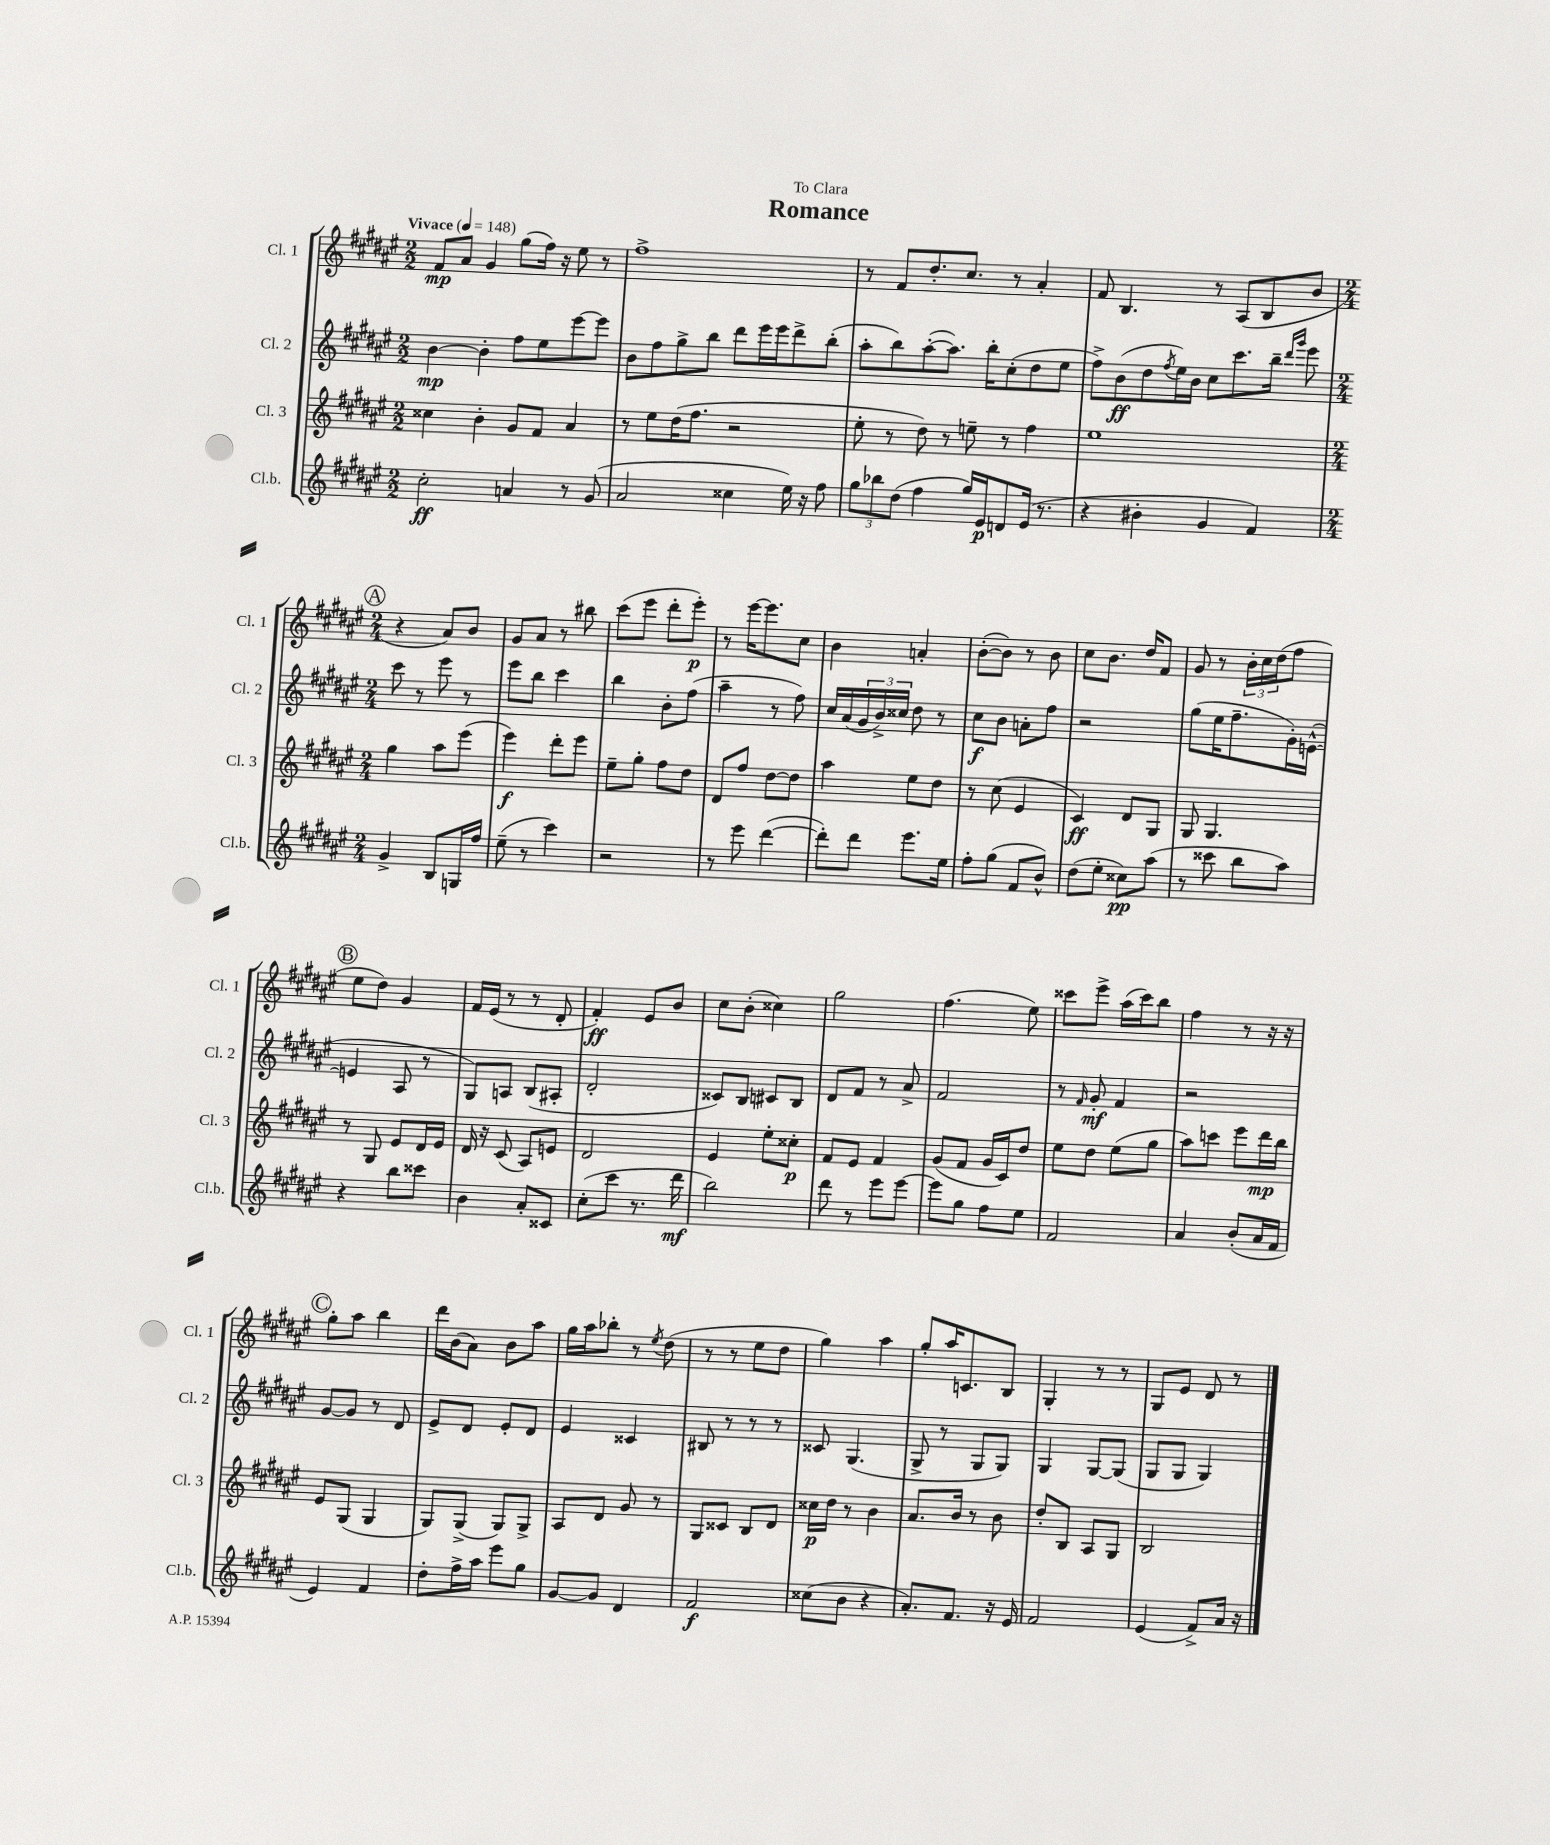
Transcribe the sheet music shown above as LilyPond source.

\header { title = "Romance" dedication = "To Clara" }
<<
\new StaffGroup <<
\new Staff = "s0" \with { instrumentName = "Cl. 1" shortInstrumentName = "Cl. 1" } {
    \clef treble \key fis \major \numericTimeSignature \time 2/2 \tempo "Vivace" 4 = 148
    fis'8\mp ais'8 gis'4 gis''8( fis''16) r16 eis''8 r8 |
    fis''1-> |
    r8 fis'8 dis''8.-. cis''8. r8 ais'4-. |
    fis'8 b4. r8 ais8( b8 b'8 |
    \mark \markup { \circle "A" } \numericTimeSignature \time 2/4 r4 ais'8) b'8 |
    gis'8 ais'8 r8 bis''8 |
    cis'''8( eis'''8 dis'''8-. eis'''8-.\p) |
    r8 eis'''16~ eis'''8. cis''8 |
    b'4 a'4-. |
    b'8~-.( b'8) r8 b'8 |
    cis''8 b'8. dis''16 fis'8 |
    gis'8 r8 \tuplet 3/2 { b'16-. cis''16 dis''16( } fis''8 |
    \mark \markup { \circle "B" } eis''8 dis''8) gis'4 |
    fis'16 eis'16( r8 r8 dis'8-. |
    fis'4-.\ff) eis'8 b'8 |
    cis''8 b'8-.( cisis''4) |
    gis''2 |
    fis''4.( eis''8) |
    cisis'''8 eis'''8-> ais''16( cisis'''16) b''8 |
    fis''4 r8 r16 r16 |
    \mark \markup { \circle "C" } gis''8-. ais''8 b''4 |
    dis'''16 b'16( ais'8) b'8 ais''8 |
    gis''16 ais''16 bes''8-. r8 \acciaccatura { eis''8 } dis''8( |
    r8 r8 eis''8 dis''8 |
    gis''4) ais''4 |
    gis''8-. ais''16 c'8. b8 |
    gis4-. r8 r8 |
    gis8 eis'8 dis'8 r8 \bar "|." |
}
\new Staff = "s1" \with { instrumentName = "Cl. 2" shortInstrumentName = "Cl. 2" } {
    \clef treble \key fis \major \numericTimeSignature \time 2/2
    b'4~\mp b'4-. fis''8 eis''8 eis'''8~ eis'''8 |
    b'8 fis''8 gis''8-> b''8 dis'''8 eis'''16 eis'''16 dis'''8-> b''8-.( |
    ais''8-. b''8) ais''8~-.( ais''8.) b''16-. cis''8-.( dis''8 eis''8 |
    fis''8->) b'8\ff( dis''8 \acciaccatura { fis''8 } eis''16) b'16 cis''8 cis'''8. b''16-- \grace { dis'''16 gis'''16 } eis'''8 |
    \mark \markup { \circle "A" } \numericTimeSignature \time 2/4 cis'''8 r8 eis'''8 r8 |
    eis'''8 b''8 cis'''4 |
    b''4 b'8-. fis''8( |
    ais''4-- r8 fis''8) |
    cis''16 ais'16( \tuplet 3/2 { gis'16 b'16->) cisis''16 } dis''8 r8 |
    cis''8\f b'8 a'8-. fis''8 |
    r2 |
    gis''8( eis''16 fis''8.-- gis'16-.) e'16~-^( |
    \mark \markup { \circle "B" } e'4 ais8 r8 |
    gis8) a8 b8( ais8-. |
    dis'2-. |
    cisis'8) b8 cis'8 b8 |
    dis'8 fis'8 r8 ais'8-> |
    fis'2 |
    r8 \grace { fis'16 } gis'8-.\mf fis'4 |
    r2 |
    \mark \markup { \circle "C" } gis'8~ gis'8 r8 dis'8 |
    eis'8-> dis'8 eis'8-. dis'8 |
    eis'4 cisis'4 |
    bis8 r8 r8 r8 |
    cisis'8 gis4.( |
    gis8-> r8 gis8 gis8) |
    gis4 gis8~ gis8( |
    gis8 gis8 gis4) \bar "|." |
}
\new Staff = "s2" \with { instrumentName = "Cl. 3" shortInstrumentName = "Cl. 3" } {
    \clef treble \key fis \major \numericTimeSignature \time 2/2
    cisis''4 b'4-. gis'8 fis'8 ais'4 |
    r8 eis''8 dis''16( fis''8. r2 |
    eis''8-. r8 dis''8) r8 e''8-- r8 fis''4 |
    eis''1 |
    \mark \markup { \circle "A" } \numericTimeSignature \time 2/4 gis''4 ais''8 eis'''8( |
    eis'''4\f) dis'''8-. eis'''8 |
    eis''8-- gis''8-. fis''8 dis''8 |
    dis'8 fis''8 dis''8~ dis''8 |
    ais''4 eis''8 dis''8 |
    r8 cis''8( eis'4 |
    cis'4\ff) dis'8 gis8 |
    gis8 gis4. |
    \mark \markup { \circle "B" } r8 gis8 eis'8 dis'16 eis'16 |
    dis'16 r16 cis'8( ais8) e'8 |
    dis'2 |
    eis'4 eis''8-. cisis''8-.\p |
    fis'8 eis'8 fis'4 |
    gis'8( fis'8 gis'16 cis'16) dis''8 |
    eis''8 dis''8 eis''8( gis''8 |
    ais''8) c'''8 eis'''8 dis'''16\mp b''16 |
    \mark \markup { \circle "C" } eis'8 gis8( gis4 |
    gis8) gis8->( gis8) gis8-> |
    ais8 dis'8 gis'8 r8 |
    gis8 cisis'8 b8 dis'8 |
    cisis''16\p dis''16 r8 b'4 |
    ais'8. b'16 r8 b'8 |
    dis''8-. b8 ais8 gis8 |
    b2 \bar "|." |
}
\new Staff = "s3" \with { instrumentName = "Cl.b." shortInstrumentName = "Cl.b." } {
    \clef treble \key fis \major \numericTimeSignature \time 2/2
    cis''2-.\ff a'4 r8 gis'8( |
    ais'2 cisis''4 eis''16) r16 fis''8 |
    \tuplet 3/2 { gis''8 bes''8 dis''8( } fis''4 gis''16) eis'16\p d'8 eis'16( r8. |
    r4 bis'4-. gis'4 fis'4) |
    \mark \markup { \circle "A" } \numericTimeSignature \time 2/4 gis'4-> b8 g16 fis''16 |
    eis''8--( r8 cis'''4) |
    r2 |
    r8 eis'''8 dis'''4~( |
    dis'''8-.) dis'''8 eis'''8. eis''16 |
    fis''8-. gis''8( fis'8 b'8-^) |
    dis''8( eis''8-. cisis''8\pp) ais''8( |
    r8 cisis'''8 b''8 ais''8) |
    \mark \markup { \circle "B" } r4 b''8 cisis'''8 |
    b'4 ais'8-. cisis'8 |
    cis''8-.( cis'''8 r8. dis'''16\mf |
    b''2) |
    dis'''8 r8 eis'''8 eis'''8~ |
    eis'''8 gis''8 fis''8 eis''8 |
    fis'2 |
    ais'4 b'8-.( ais'16 fis'16 |
    \mark \markup { \circle "C" } eis'4) fis'4 |
    dis''8-. fis''16-> ais''16 eis'''8 gis''8 |
    gis'8~ gis'8 dis'4 |
    fis'2\f |
    cisis''8( b'8 r4 |
    ais'8.-.) fis'8. r16 eis'16 |
    fis'2 |
    eis'4( fis'8->) ais'16 r16 \bar "|." |
}
>>
>>
\layout { \context { \Score \remove "Bar_number_engraver" } }
